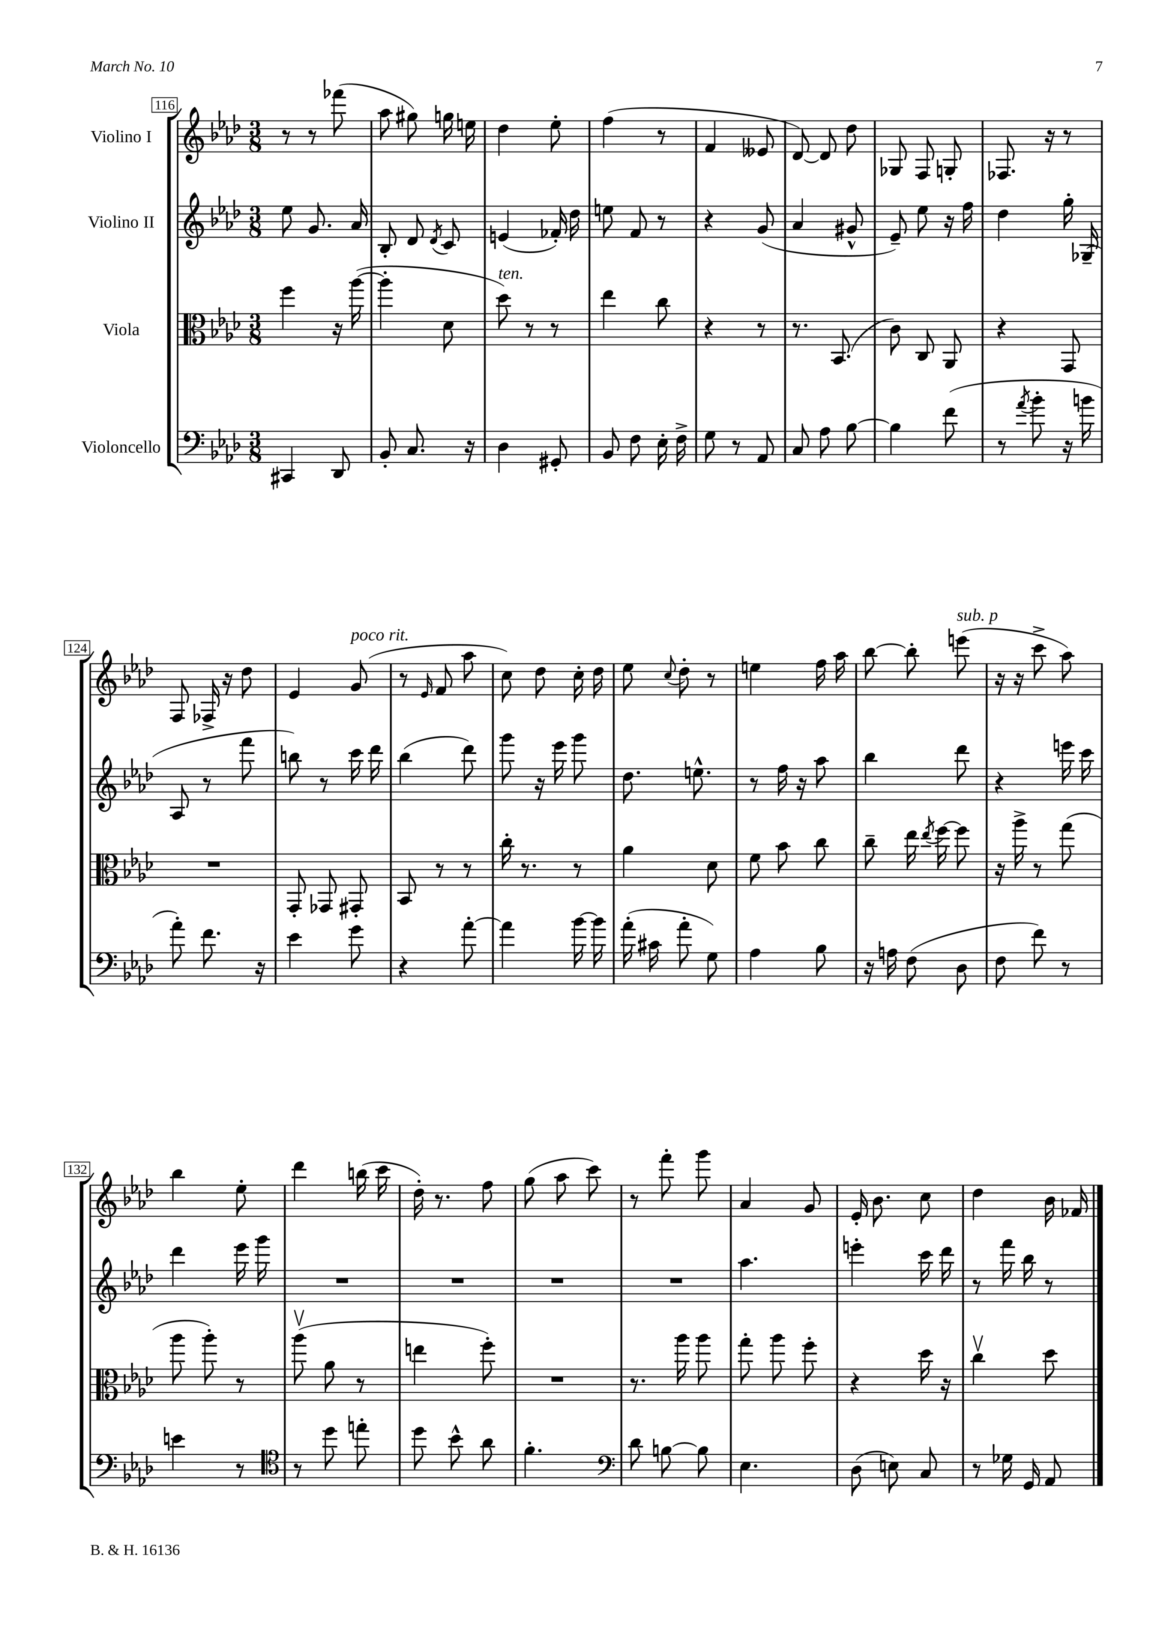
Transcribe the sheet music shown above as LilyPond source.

<<
\new StaffGroup <<
\new Staff = "s0" \with { instrumentName = "Violino I" } {
    \clef treble \key aes \major \numericTimeSignature \time 3/8
    \autoBeamOff r8 r8 fes'''8( |
    aes''8 gis''8) g''16 e''16 |
    des''4 ees''8-. |
    f''4( r8 |
    f'4 eeses'8 |
    des'8~) des'8 des''8 |
    ges8 f8 g8-. |
    fes8. r16 r8 |
    f8 fes16-> r16 des''8 |
    ees'4 g'8^\markup { \italic "poco rit." }( |
    r8 \grace { ees'16 } f'8 aes''8 |
    c''8) des''8 c''16-. des''16 |
    ees''8 \appoggiatura { c''8 } des''8-. r8 |
    e''4 f''16 aes''16 |
    bes''8~ bes''8-. e'''8^\markup { \italic "sub. p" }( |
    r16 r16 c'''8-> aes''8) |
    bes''4 ees''8-. |
    des'''4 b''16( c'''16 |
    des''16-.) r8. f''8 |
    g''8( aes''8 c'''8) |
    r8 f'''8-. g'''8 |
    aes'4 g'8 |
    ees'16-. bes'8. c''8 |
    des''4 bes'16 fes'16 \bar "|." |
}
\new Staff = "s1" \with { instrumentName = "Violino II" } {
    \clef treble \key aes \major \numericTimeSignature \time 3/8
    \autoBeamOff ees''8 g'8. aes'16 |
    bes8-. des'8 \acciaccatura { des'8 } c'8 |
    e'4( fes'16-.) des''16 |
    e''8 f'8 r8 |
    r4 g'8( |
    aes'4 gis'8-^ |
    ees'8--) ees''8 r16 f''16 |
    des''4 g''16-. ges16--( |
    aes8 r8 f'''8 |
    b''8) r8 c'''16 des'''16 |
    bes''4( des'''8) |
    g'''8 r16 ees'''16 g'''8 |
    des''8. e''8.-^ |
    r8 f''16 r16 aes''8 |
    bes''4 des'''8 |
    r4 e'''16 c'''16 |
    des'''4 ees'''16 g'''16 |
    R4. |
    R4. |
    R4. |
    R4. |
    aes''4. |
    e'''4-. c'''16 des'''16 |
    r8 f'''16 bes''16 r8 \bar "|." |
}
\new Staff = "s2" \with { instrumentName = "Viola" } {
    \clef alto \key aes \major \numericTimeSignature \time 3/8
    \autoBeamOff f''4 r16 aes''16~( |
    aes''4-. des'8 |
    des''8^\markup { \italic "ten." }) r8 r8 |
    ees''4 c''8 |
    r4 r8 |
    r8. bes,8.( |
    c'8) c8 aes,8 |
    r4 g,8 |
    R4. |
    g,8-. ges,8 gis,8-. |
    bes,8 r8 r8 |
    c''16-. r8. r8 |
    aes'4 des'8 |
    f'8 bes'8 c''8 |
    c''8-- ees''16 \acciaccatura { ees''8 } f''16~ f''8 |
    r16 aes''16-> r8 g''8( |
    aes''8 aes''8-.) r8 |
    aes''8\upbow( aes'8 r8 |
    e''4 f''8-.) |
    R4. |
    r8. aes''16 aes''8 |
    g''8-. aes''8 f''8-. |
    r4 des''16 r16 |
    c''4\upbow des''8 \bar "|." |
}
\new Staff = "s3" \with { instrumentName = "Violoncello" } {
    \clef bass \key aes \major \numericTimeSignature \time 3/8
    \autoBeamOff cis,4 des,8 |
    bes,8-. c8. r16 |
    des4 gis,8-. |
    bes,8 f8 ees16-. f16-> |
    g8 r8 aes,8 |
    c8 aes8 bes8~ |
    bes4 f'8( |
    r8 \acciaccatura { aes'8 } bes'8-. r16 b'16 |
    aes'8-.) f'8. r16 |
    ees'4 g'8 |
    r4 aes'8~-. |
    aes'4 bes'16~ bes'16 |
    aes'16-.( cis'16 aes'8-. g8) |
    aes4 bes8 |
    r16 a16 f8( des8 |
    f8 f'8) r8 |
    e'4 r8 |
    \clef tenor r8 des''8 e''8-. |
    des''8 bes'8-^ aes'8 |
    f'4.-. |
    \clef bass des'8 b8~ b8 |
    ees4. |
    des8( e8) c8 |
    r8 ges16 g,16 aes,8 \bar "|." |
}
>>
>>
\layout { \context { \Score currentBarNumber = #116 \override BarNumber.stencil = #(make-stencil-boxer 0.1 0.3 ly:text-interface::print) } }
